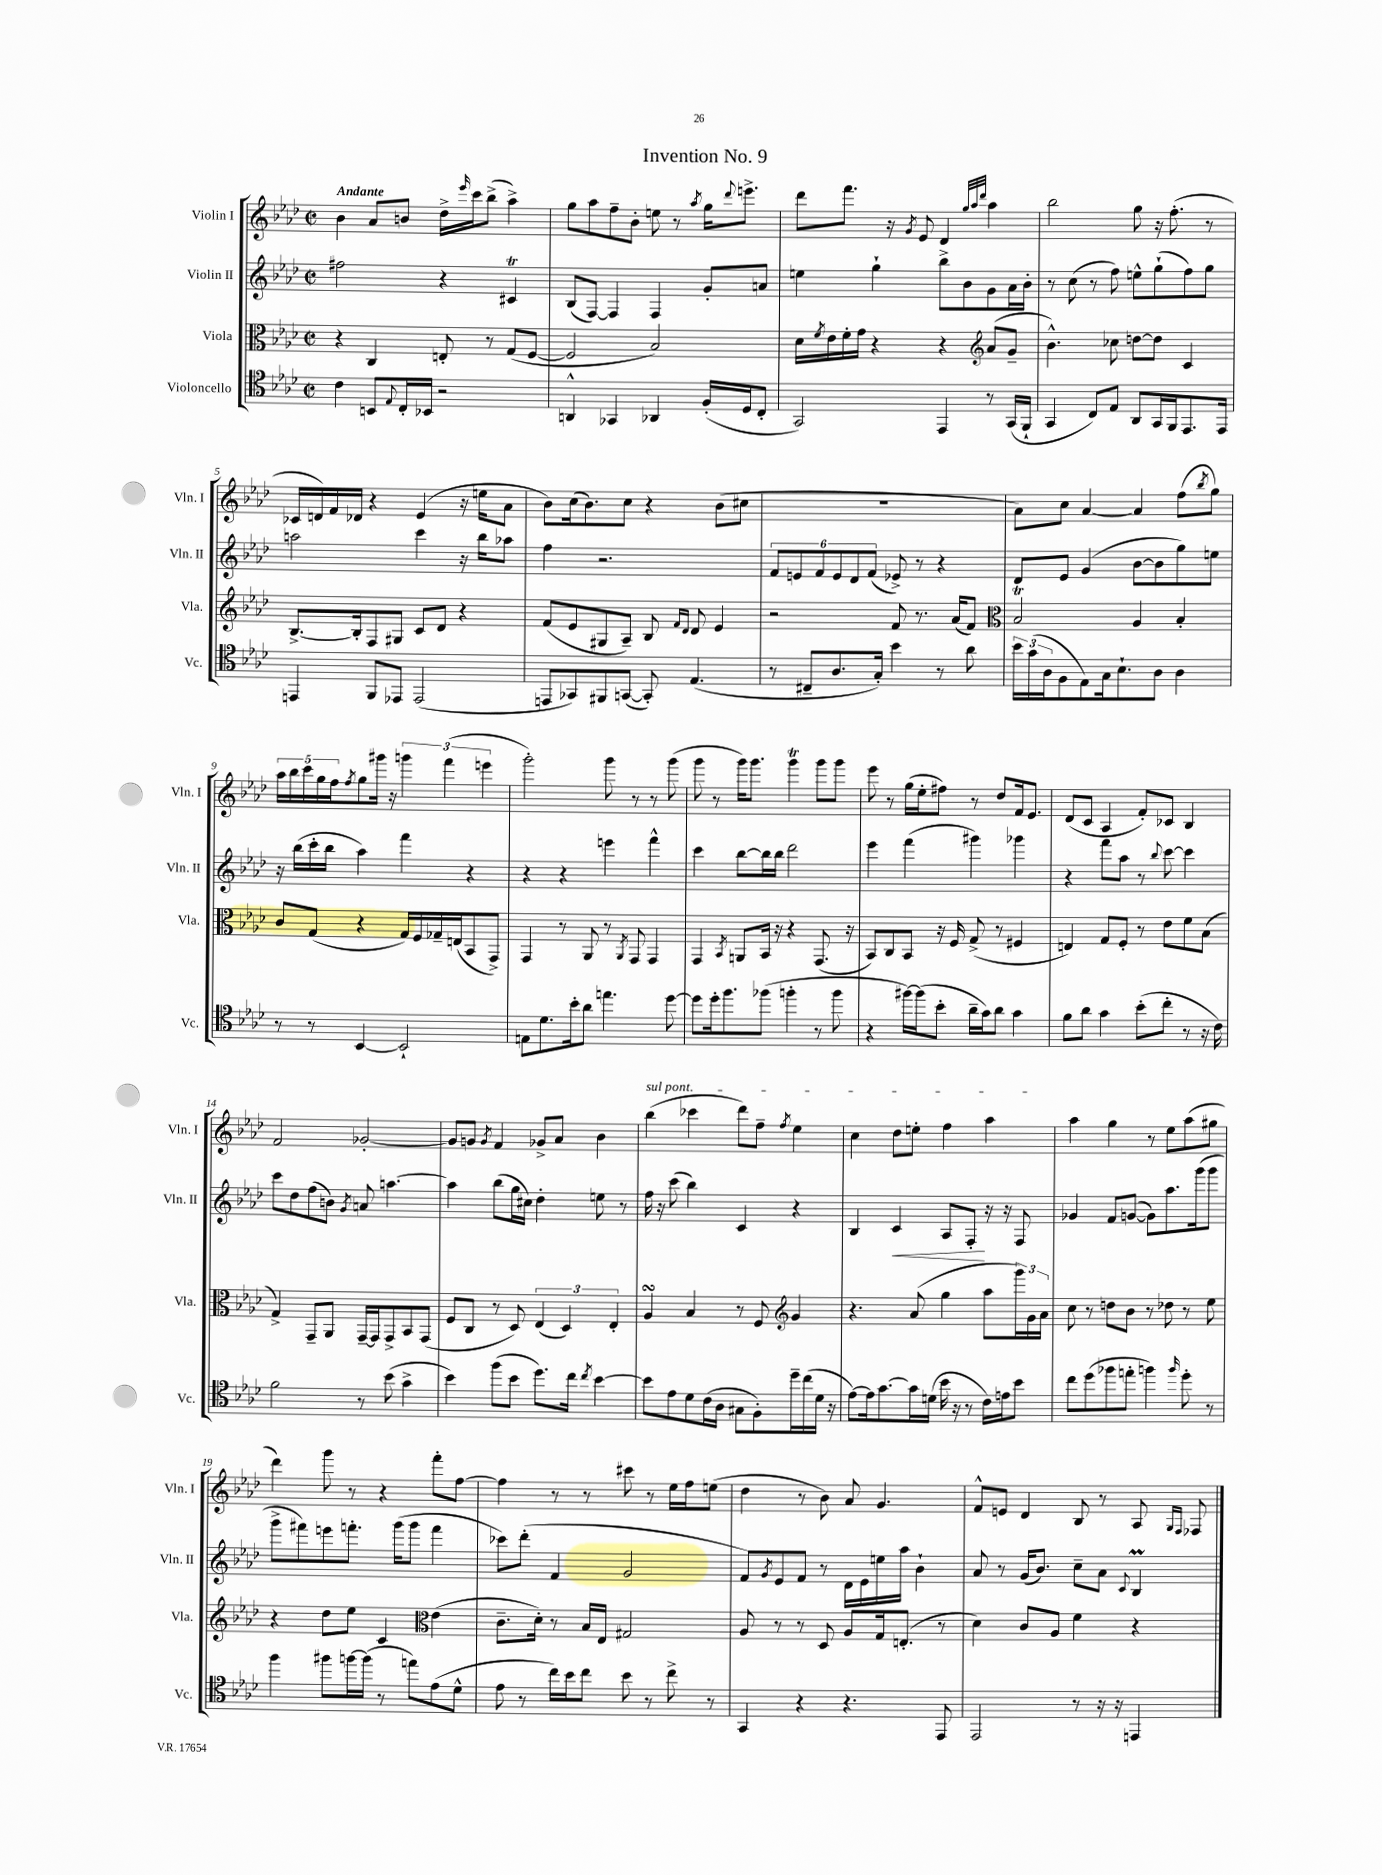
\header { title = "Invention No. 9" }
<<
\new StaffGroup <<
\new Staff = "s0" \with { instrumentName = "Violin I" shortInstrumentName = "Vln. I" } {
    \clef treble \key aes \major \defaultTimeSignature \time 2/2 \tempo "Andante"
    bes'4 aes'8 b'8 des''16-> \grace { ees'''16 } c'''16 bes''8->( aes''4->) |
    g''8 aes''8 f''8-- bes'8-. e''8 r8 \acciaccatura { aes''8 } g''16 \appoggiatura { des'''8 } e'''8.-> |
    des'''8 f'''8. r16 \acciaccatura { g'8 } ees'8 des'4 \grace { g''32 aes''32 des'''32 } aes''4 |
    bes''2 g''8 r16 f''8.-.( r8 |
    ces'16 d'16) f'16 des'16 r4 ees'4( r16 e''16 aes'8 |
    bes'8) c''16( bes'8.) c''8 r4 bes'8( cis''8 |
    R1 |
    aes'8) c''8 aes'4~ aes'4 f''8( \acciaccatura { bes''8 } g''8) |
    \tuplet 5/4 { aes''16 bes''16 c'''16 g''16 f''16 } \acciaccatura { f''8 } g''8 gis'''16 r16 \tuplet 3/2 { g'''4 f'''4( e'''4 } |
    g'''2-.) g'''8 r8 r8 g'''8( |
    g'''8 r8 g'''16) g'''8. g'''4\trill g'''8 g'''8 |
    ees'''8 r8 g''16( ees''16-. fis''8) r8 des''8 f'16 ees'8. |
    des'8( c'8 aes4 f'8-.) ces'8 bes4 |
    f'2 ges'2~-. |
    ges'8 g'8 \acciaccatura { g'8 } f'4 ges'8-> aes'8 bes'4 |
    \once \override TextSpanner.bound-details.left.text = \markup { \italic "sul pont." } bes''4\startTextSpan( ces'''4 des'''8) f''8-- \acciaccatura { f''8 } ees''4 |
    c''4 des''8 e''8-. f''4 aes''4\stopTextSpan |
    aes''4 g''4 r8 ees''8 aes''8( gis''8 |
    des'''4) g'''8 r8 r4 f'''8-. f''8~ |
    f''4 r8 r8 cis'''8 r8 ees''16 f''16 e''8( |
    des''4 r8 bes'8) aes'8 g'4. |
    f'8-^ e'8 des'4 bes8 r8 aes8 \grace { g16 f16 } fes8 \bar "|." |
}
\new Staff = "s1" \with { instrumentName = "Violin II" shortInstrumentName = "Vln. II" } {
    \clef treble \key aes \major \defaultTimeSignature \time 2/2
    fis''2 r4 cis'4\trill |
    bes8( f8~) f4 f4 g'8-. a'8 |
    e''4 g''4-! bes''8-> bes'8 g'8 aes'16 bes'16-. |
    r8 c''8( r8 f''8) e''8-^ g''8-!( f''8) g''8 |
    a''2 c'''4 r16 bes''16 aes''8 |
    f''4 r2. |
    \tuplet 6/4 { f'8 e'8 f'8 e'8 des'8 f'8( } ees'8->) r8 r4 |
    des'8 ees'8 g'4( bes'8~ bes'8 g''8) e''8 |
    r16 bes''16( c'''16-. bes''16 aes''4) f'''4 r4 |
    r4 r4 e'''4 f'''4-^ |
    c'''4 bes''8~ bes''16 bes''16 des'''2 |
    ees'''4 f'''4( gis'''4) ges'''4 |
    r4 f'''8 aes''8 r8 \appoggiatura { bes''8 } c'''8~ c'''4 |
    c'''8 des''8 f''8( b'8) \acciaccatura { g'8 } a'8 a''4.~ |
    a''4 bes''8( g''16 cis''16) des''4-. e''8 r8 |
    f''16 r16 c'''8( bes''4) c'4 r4 |
    bes4 c'4\< aes8 f8-.\! r16 r16 f8 |
    ges'4 f'8 g'8~( g'8) aes''8. g'''16( g'''8 |
    g'''8-> fis'''8) e'''8 f'''8.-. g'''16( g'''8 f'''4 |
    ces'''8) des'''8-.( f'4 g'2 |
    f'8) \acciaccatura { g'8 } ees'8 f'8 r8 des'16 ees'16 e''16 aes''16 bes'4-! |
    aes'8 r8 g'16( bes'8.) c''8-- aes'8 \appoggiatura { c'8 } bes4\prall \bar "|." |
}
\new Staff = "s2" \with { instrumentName = "Viola" shortInstrumentName = "Vla." } {
    \clef alto \key aes \major \defaultTimeSignature \time 2/2
    r4 c4 e8-. r8 g8( f8~ |
    f2 bes2) |
    des'16 \acciaccatura { f'8 } ees'16 f'16-. g'16 r4 r4 \clef treble aes'8( g'8-- |
    bes'4.-^) ces''8 d''8~ d''8 c'4 |
    bes8.~-> bes16-. f8 gis8 c'8 des'8 r4 |
    f'8( ees'8 gis8 aes8--) bes8 \grace { f'16 des'16 } des'8 ees'4 |
    r2 f'8 r8. aes'16( f'8) |
    \clef alto bes2\trill aes4 bes4-. |
    c'8 g8( r4 g16) f16 ges16-- e16( bes,8 g,8->) |
    g,4 r8 aes,8 r8 \acciaccatura { aes,8 } g,8 g,4 |
    g,4 \acciaccatura { bes,8 } a,8 bes,16 r16 r4 g,8.( r16 |
    bes,8) c8 bes,8 r16 f16 g8->( r8 fis4 |
    e4) g8 f8-. r8 ees'8 f'8 bes8( |
    g4->) g,8-- aes,8 g,16~-- g,16 g,8-> bes,8 g,8( |
    f8 c8 r8 des8) \tuplet 3/2 { ees4( des4) ees4-. } |
    aes4\turn bes4 r8 f8 \clef treble g'4 |
    r4. aes'8( g''4 aes''8 \tuplet 3/2 { g'''16) g'16 aes'16 } |
    c''8 r8 d''8 bes'8 r8 des''8 r8 ees''8 |
    r4 des''8 ees''8 c'4 \clef alto ees'4( |
    c'8.-- des'16-.) r8 bes16 ees16 gis2 |
    aes8 r8 r8 des8 aes8 g16 e8.-.( r8 |
    des'4) c'8 aes8 f'4 r4 \bar "|." |
}
\new Staff = "s3" \with { instrumentName = "Violoncello" shortInstrumentName = "Vc." } {
    \clef tenor \key aes \major \defaultTimeSignature \time 2/2
    c'4 b,8 \appoggiatura { ees8 } c16-. bes,16 r2 |
    a,4-^ ges,4 aes,4 f16-.( des16 c8-. |
    g,2) ees,4 r8 g,16( f,16-! |
    g,4 c8) ees8 aes,8 g,16 f,16 ees,8. ees,16 |
    e,4 f,8 ees,8 ees,2( |
    e,8 ges,8) fis,8 g,8~( g,8-.) ees4.( |
    r8 cis8-- aes8. g16-.) bes'4 r8 aes'8 |
    \tuplet 3/2 { bes'16 g'16( aes16 } f8 ees8) g16 bes8.-! aes8 aes4 |
    r8 r8 bes,4~ bes,2-! |
    e8 des'8. bes'16-. aes'8 e''4. des''8~ |
    des''8 des''16-. f''8. fes''8( f''4-. r8 f''8 |
    r4 fis''16~) fis''16( bes'8-. aes'16-- g'16) aes'8 g'4 |
    f'8 aes'8 g'4 bes'8-.( c''8-. r8 r16 c'16) |
    f'2 r8 bes'8( g'4-> |
    bes'4) f''8( bes'8 des''8.) c''16 \acciaccatura { c''8 } bes'4~ |
    bes'8 ees'8 des'8 c'16( aes16 gis8 f8-.) des''16-- c''16( des'16 r16 |
    ees'8~) ees'16 g'8.~ g'16 d'16( bes'16 r16 r8 c'16) e'16 bes'8 |
    c''8 des''8( fes''8 e''8-. f''4) \grace { f''16 } des''8-. r8 |
    f''4 fis''8 f''16~ f''16( r8 e''8) ees'8( des'8-^ |
    ees'8 r8 c''16) bes'16 c''8 bes'8 r8 c''8-> r8 |
    g,4 r4 r4. ees,8 |
    ees,2 r8 r16 r16 e,4 \bar "|." |
}
>>
>>
